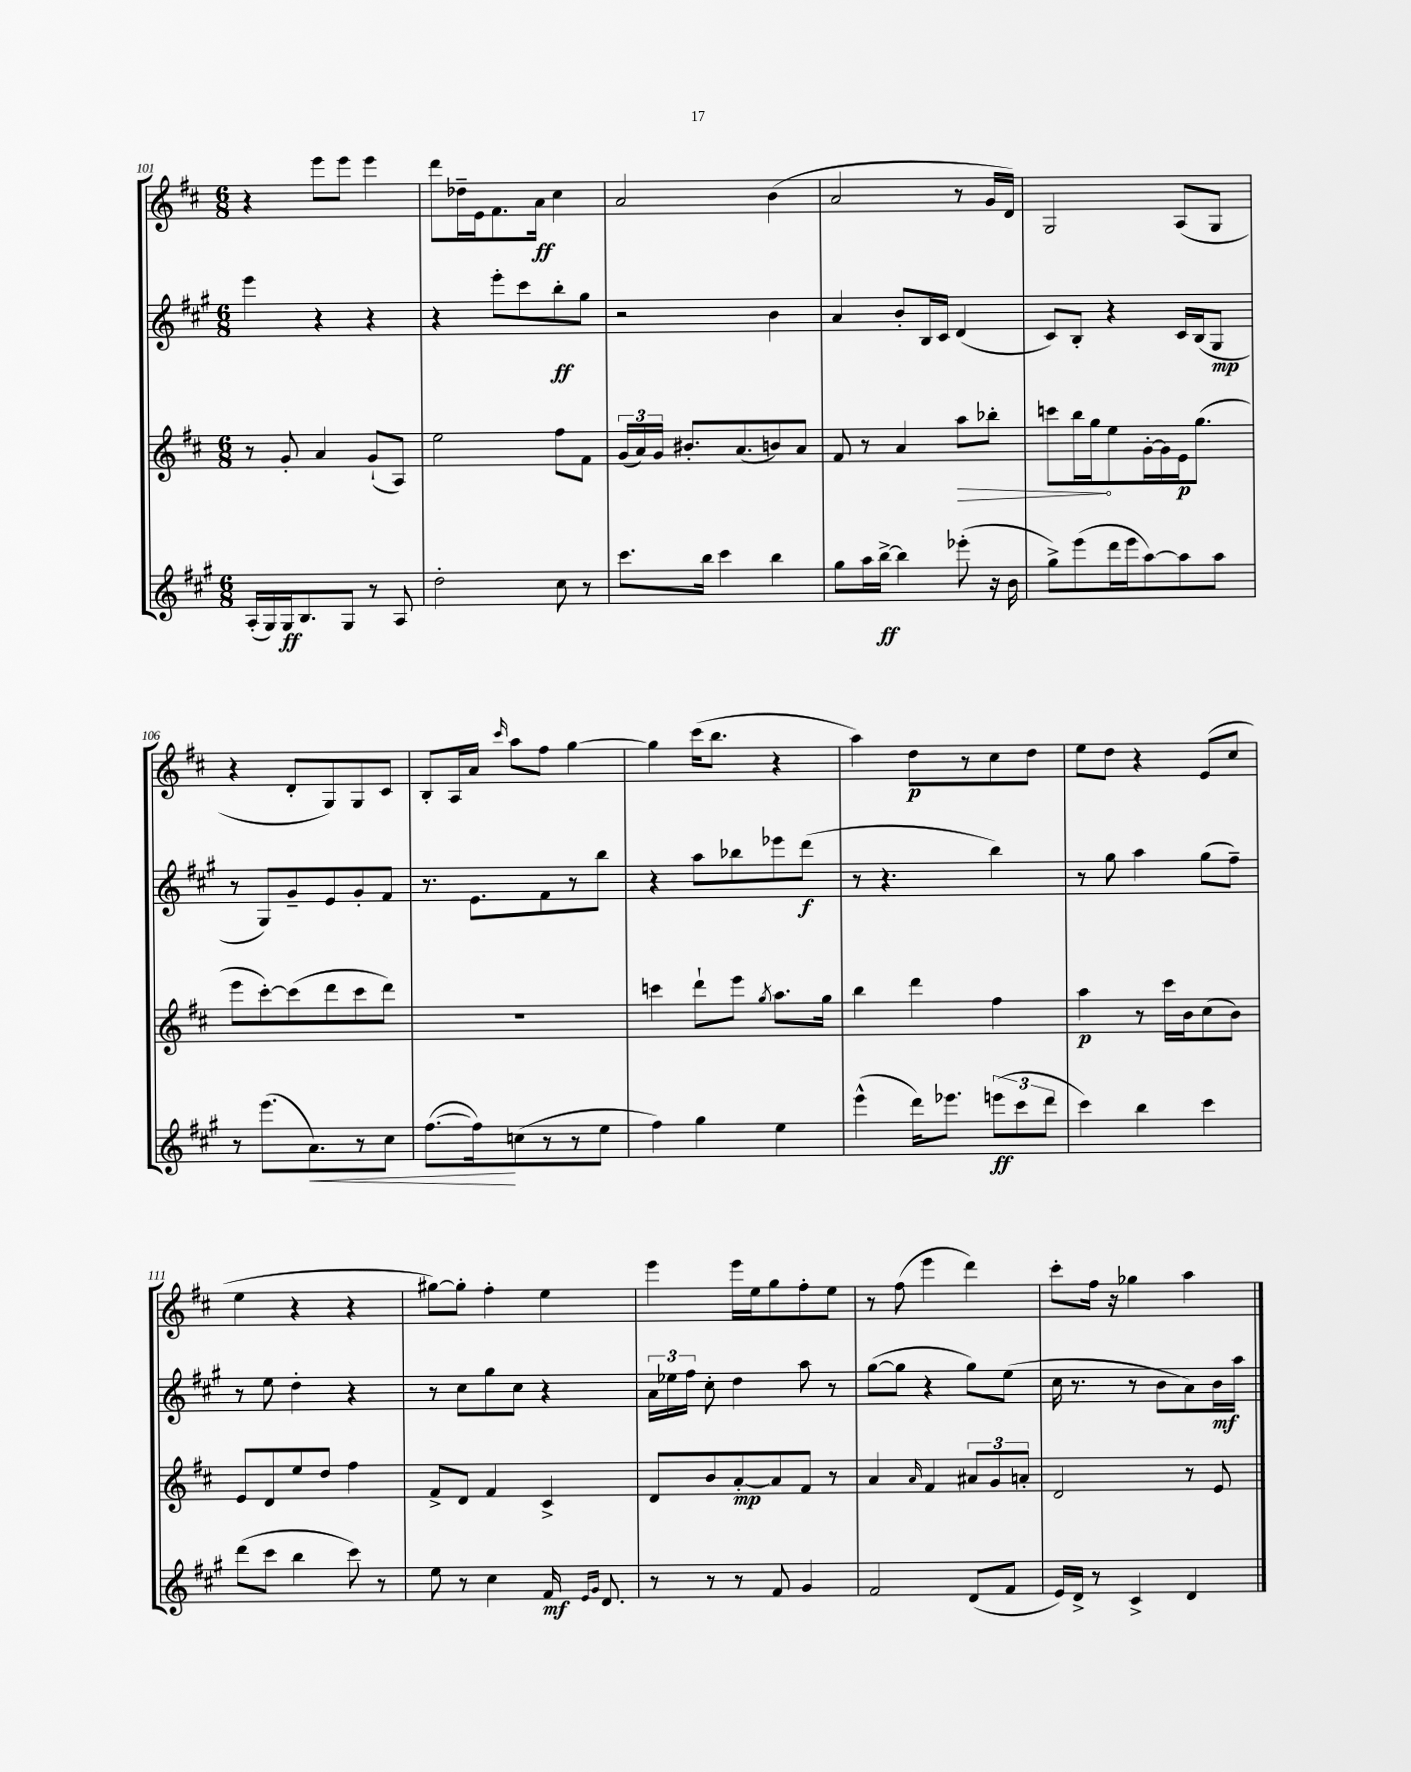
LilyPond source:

<<
\new StaffGroup <<
\new Staff = "s0" {
    \clef treble \key d \major \numericTimeSignature \time 6/8
    \autoBeamOff r4 e'''8[ e'''8] e'''4 |
    d'''8[ des''16-- e'16 fis'8. a'16]\ff cis''4 |
    a'2 b'4( |
    a'2 r8 g'16[ d'16]) |
    g2 a8[( g8] |
    r4 d'8[-. g8) g8 cis'8] |
    b8[-. a16 a'16] \grace { cis'''16 } a''8[ fis''8] g''4~ |
    g''4 cis'''16[( b''8.] r4 |
    a''4) d''8[\p r8 cis''8 d''8] |
    e''8[ d''8] r4 e'8[( cis''8] |
    e''4 r4 r4 |
    gis''8[~) gis''8]-. fis''4-. e''4 |
    e'''4 e'''16[ e''16 g''8 fis''8-. e''8] |
    r8 fis''8( e'''4 d'''4) |
    cis'''8[-. fis''16] r16 ges''4 a''4 \bar "|." |
}
\new Staff = "s1" {
    \clef treble \key a \major \numericTimeSignature \time 6/8
    \autoBeamOff e'''4 r4 r4 |
    r4 e'''8[-. cis'''8 b''8-.\ff gis''8] |
    r2 b'4 |
    a'4 b'8[-. b16 cis'16] d'4( |
    cis'8[) b8]-. r4 cis'16[ b16( gis8]\mp |
    r8 gis8[) gis'8-- e'8 gis'8-. fis'8] |
    r8. e'8.[ fis'8 r8 b''8] |
    r4 a''8[ bes''8 ees'''8 d'''8]\f( |
    r8 r4. b''4) |
    r8 gis''8 a''4 gis''8[( fis''8]--) |
    r8 e''8 d''4-. r4 |
    r8 cis''8[ gis''8 cis''8] r4 |
    \tuplet 3/2 { a'16[ ees''16 fis''16] } cis''8-. d''4 a''8 r8 |
    gis''8[~( gis''8] r4 gis''8[) e''8]( |
    cis''16 r8. r8 b'8[ a'8) b'16\mf a''16] \bar "|." |
}
\new Staff = "s2" {
    \clef treble \key d \major \numericTimeSignature \time 6/8
    \autoBeamOff r8 g'8-. a'4 g'8[-!( a8]) |
    e''2 fis''8[ fis'8] |
    \tuplet 3/2 { g'16[( a'16) g'16] } bis'8.[-. a'8.( b'8) a'8] |
    fis'8 r8 a'4 \once \override Hairpin.circled-tip = ##t a''8[\> bes''8]-. |
    c'''8[ b''16 g''16\! e''8 g'16~-. g'16 e'16\p g''8.]( |
    e'''8[ cis'''8~-.) cis'''8( d'''8 cis'''8 d'''8]) |
    R2. |
    c'''4 d'''8[-! e'''8] \acciaccatura { g''8 } a''8.[ g''16] |
    b''4 d'''4 fis''4 |
    a''4\p r8 cis'''16[ b'16 cis''8( b'8]) |
    e'8[ d'8 e''8 d''8] fis''4 |
    fis'8[-> d'8] fis'4 cis'4-> |
    d'8[ b'8 a'8~-.\mp a'8 fis'8] r8 |
    a'4 \grace { a'16 } fis'4 \tuplet 3/2 { ais'8[ g'8 a'8]-. } |
    d'2 r8 e'8 \bar "|." |
}
\new Staff = "s3" {
    \clef treble \key a \major \numericTimeSignature \time 6/8
    \autoBeamOff a16[-.( gis16) gis16\ff b8. gis8] r8 a8 |
    d''2-. cis''8 r8 |
    cis'''8.[ b''16] cis'''4 b''4 |
    gis''8[ a''16 b''16]~->\ff b''4 ees'''8-.( r16 b'16 |
    gis''8[->) e'''8( d'''16 e'''16 a''8~) a''8 a''8] |
    r8 e'''8.[( a'8.\<) r8 cis''8] |
    fis''8.[~( fis''16\!) c''8( r8 r8 e''8] |
    fis''4) gis''4 e''4 |
    e'''4-^( d'''16[) ees'''8.] \tuplet 3/2 { e'''8[\ff( cis'''8 d'''8] } |
    cis'''4) b''4 cis'''4 |
    d'''8[( cis'''8] b''4 cis'''8) r8 |
    e''8 r8 cis''4 fis'16\mf \grace { e'16[ gis'16] } d'8. |
    r8 r8 r8 fis'8 gis'4 |
    fis'2 d'8[( fis'8] |
    e'16[) d'16]-> r8 cis'4-> d'4 \bar "|." |
}
>>
>>
\layout { \context { \Score currentBarNumber = #101 } }
